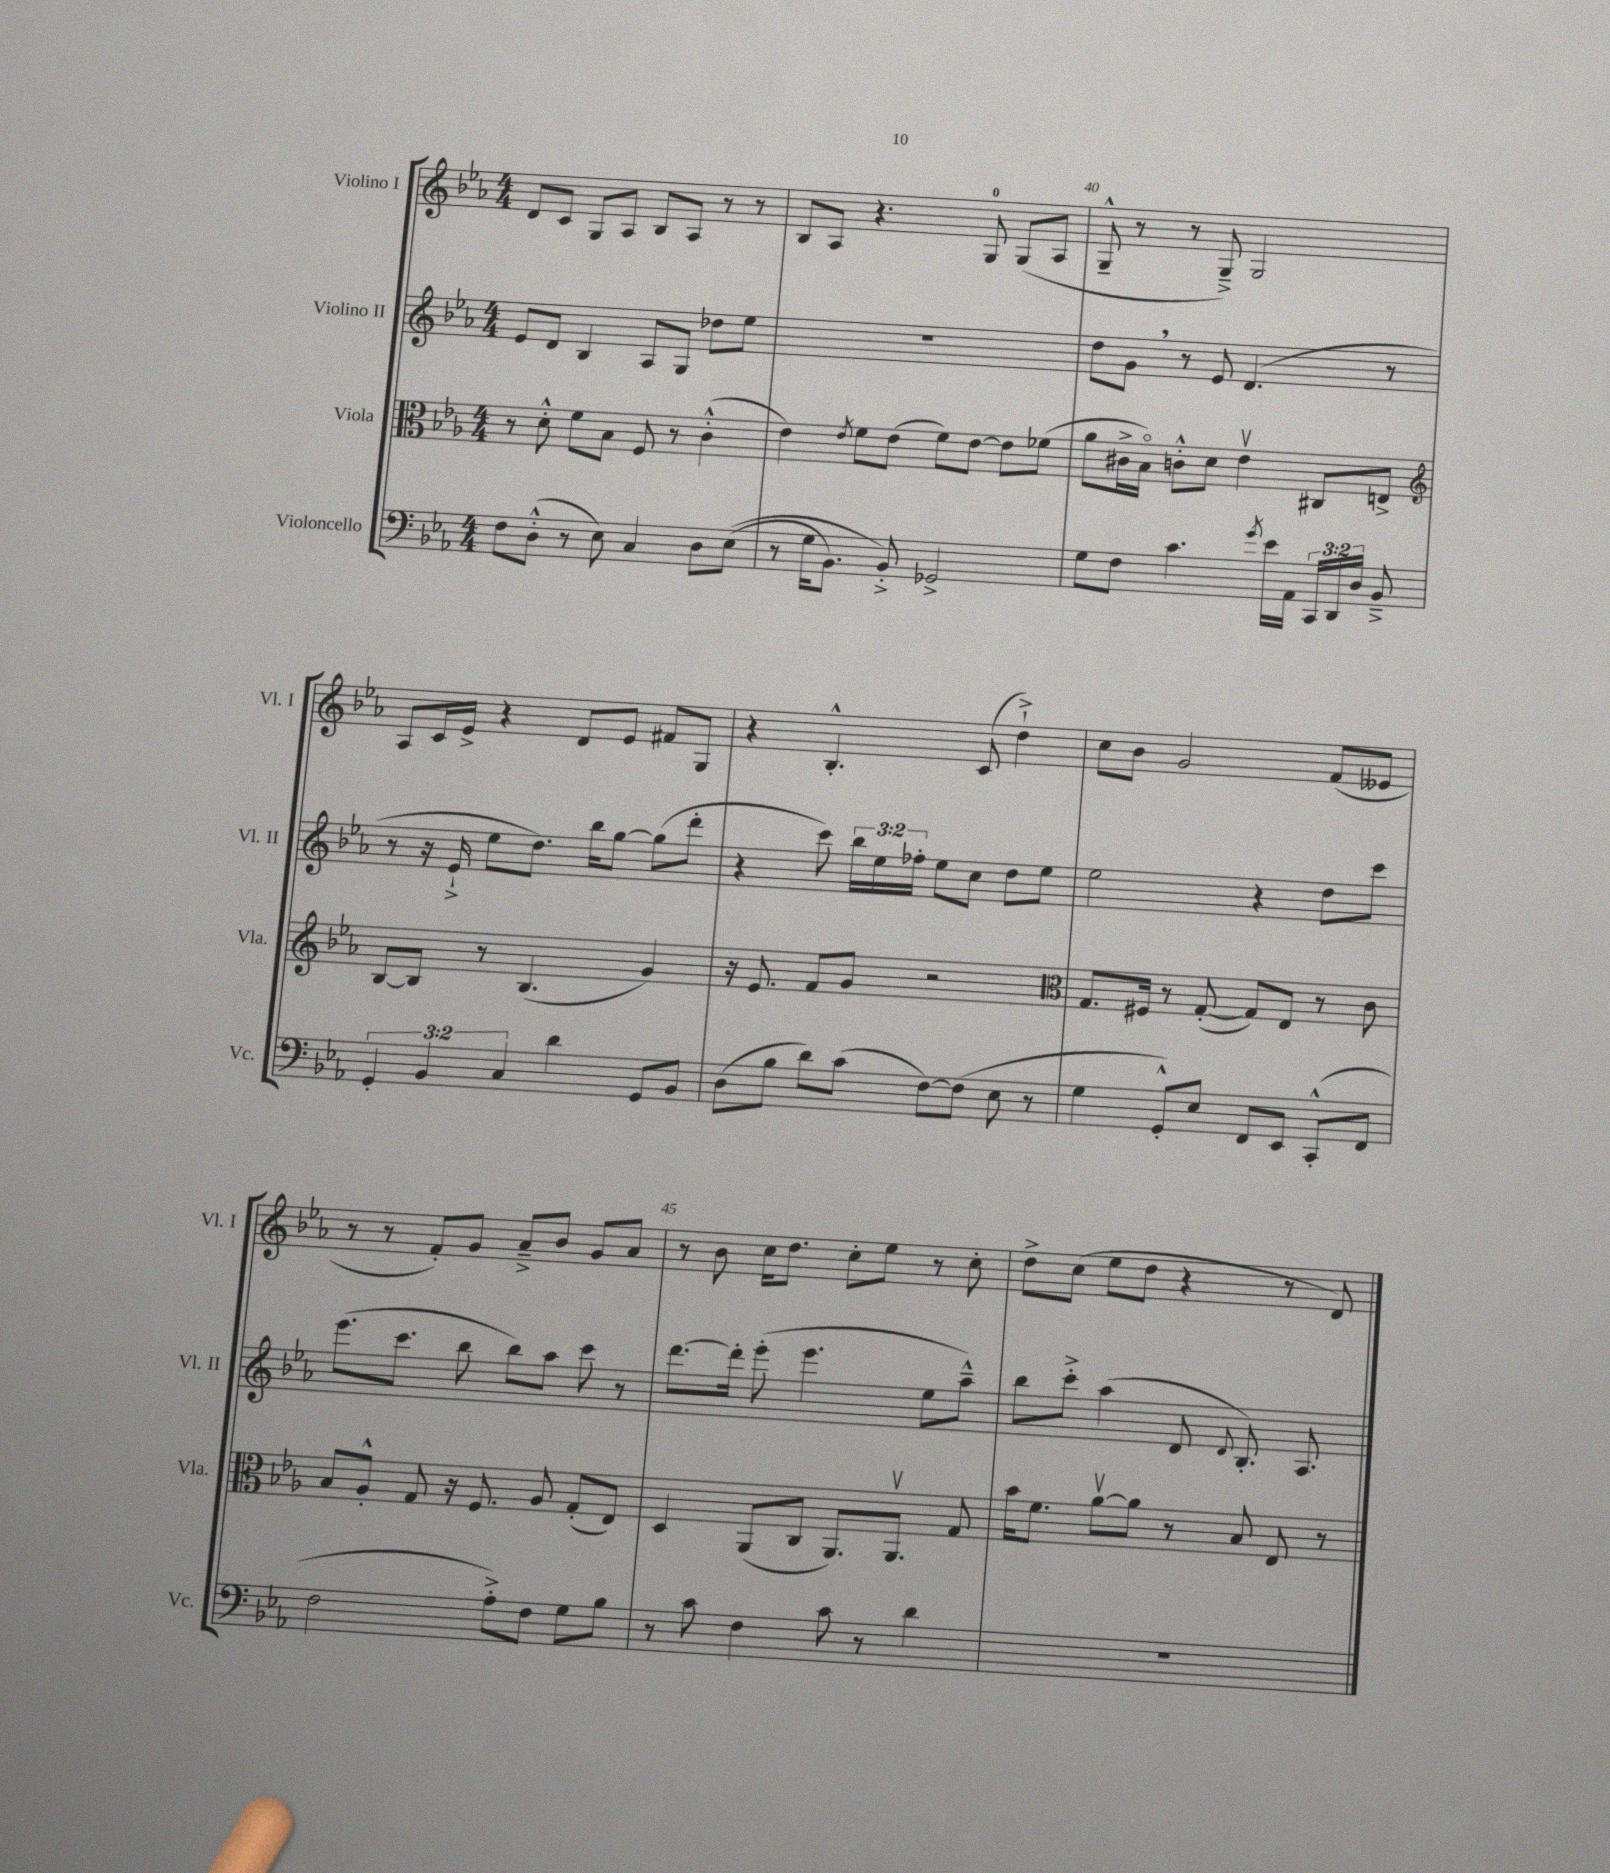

**kern	**kern	**kern	**kern
*staff4	*staff3	*staff2	*staff1
*clefF4	*clefC3	*clefG2	*clefG2
*k[b-e-a-]	*k[b-e-a-]	*k[b-e-a-]	*k[b-e-a-]
*M4/4	*M4/4	*M4/4	*M4/4
8F\L	8r	8e-/L	8d/L
(8D'^^\J	8d'^^\	8d/J	8c/J
8r	8f\L	4B-/	8G/L
8E-\)	8B-\J	.	8A-/J
4C/	8F/	8A-/L	8B-/L
.	8r	8G/J	8A-/J
8D\L	(4c'^^\	8dd-\L	8r
&((8E-\J	.	8ee-\J	8r
=	=	=	=
8r	4e-\)	1r	8B-/L
16G\LK	.	.	8A-/J
8.BB-\J)	.	.	.
.	8qe-/	.	.
.	8f\L	.	4.r
8BB-'^/&)	(8e-\J	.	.
2GG-^/	8f\L)	.	.
.	[8e-\J	.	8G/
.	8e-\]L	.	(8G/L
.	(8f-\J	.	8A-/J
=	=	=	=
8G\L	8a-\L	8dd\L	8G~^^/
8F\J	16c#^\L	8g\J	8r
.	16B-o\JJ)	.	.
4.c\	8c'^^\L	8r	8r
.	8d\J	8e-/	8G~^/)
.	4e-v\	(4.d/	2G/
8qg/	.	.	.
16e-\LL	.	.	.
16AA-\JJ	.	.	.
24CC/LL	8C#/L	.	.
24DD/	.	.	.
24D/JJ	.	.	.
8BB-~^/	8E^/J	8r	.
=	=	=	=
*	*clefG2	*	*
6GG'/	[8B-/L	8r	8A-/L
.	8B-/]J	16r	16c/L
6BB-/	.	.	.
.	.	16e-`^/	16e-^/JJ
.	8r	8ee-\L	4r
6C/	.	.	.
.	(4.B-/	8.dd\J)	.
4d\	.	.	8d/L
.	.	16bb-\LK	.
.	.	[8gg\J	8e-/J
8GG/L	4g/)	(8gg\]L	8f#/L
8BB-/J	.	8ddd'\J	8G/J
=	=	=	=
(8D\L	16r	4r	4r
.	8.e-/	.	.
8B-\J	.	.	.
8d\L)	8f/L	8ccc\)	4.B-'^^/
(8c\J	8g/J	24bb-\LL	.
.	.	24ee-\	.
.	.	24ff-'\JJ	.
[8F\L)	2r	8ee-\L	.
(8F\]J	.	8cc\J	(8c/
8E-\	.	8dd\L	4dd`^\)
8r	.	8ee-\J	.
=	=	=	=
*	*clefC3	*	*
4G\	8.G/L	2ee-\	8cc\L
.	.	.	8b-\J
.	16F#/Jk	.	.
8GG'^^/L)	8r	.	2g/
8E-/J	([8G'/	.	.
8FF/L	8G/]L)	4r	.
8EE-/J	8E-/J	.	.
(8CC'^^/L	8r	8dd\L	(8f/L
8FF/J	8c\	8ccc\J	8e--/J
=	=	=	=
2F\	8B-/L	(8.eee-\L	8r
.	8A-'^^/J	.	8r
.	.	8.ccc\J	.
.	8G/	.	8f'/L)
.	16r	8bb-\	8g/J
.	8.F/	.	.
8A-'^\L)	.	8bb-\L)	8a-~^/L
8F\J	8A-/	8aa-\J	8b-/J
8G\L	(8G'/L	8ccc\	8g/L
8B-\J	8E-/J)	8r	8a-/J
=	=	=	=
8r	4D/	[8.ddd\L	8r
8c\	.	.	8b-\
.	.	16ddd'\]Jk	.
4F\	(8AA-/L	(8eee-'\	16cc\LK
.	.	.	8.dd\J
.	8C/J	4.eee-\	.
8c\	8.AA-/L)	.	8cc'\L
8r	.	.	8ee-\J
.	8.AA-v/J	.	.
4d\	.	8ee-\L	8r
.	8G/	8aa-~^^\J)	8cc'\
=	=	=	=
1r	16b-\LK	8bb-\L	8dd^\L
.	8.f\J	.	.
.	.	8ccc'^\J	(8cc\J
.	[8a-v\L	(4aa-\	8ee-\L
.	8a-\]J	.	8dd\J
.	8r	8d/	4r
.	.	8qqd/	.
.	8B-/	8.B-'/)	.
.	8E-/	.	8r
.	.	8.A-/	.
.	8r	.	8d/)
==	==	==	==
*-	*-	*-	*-
